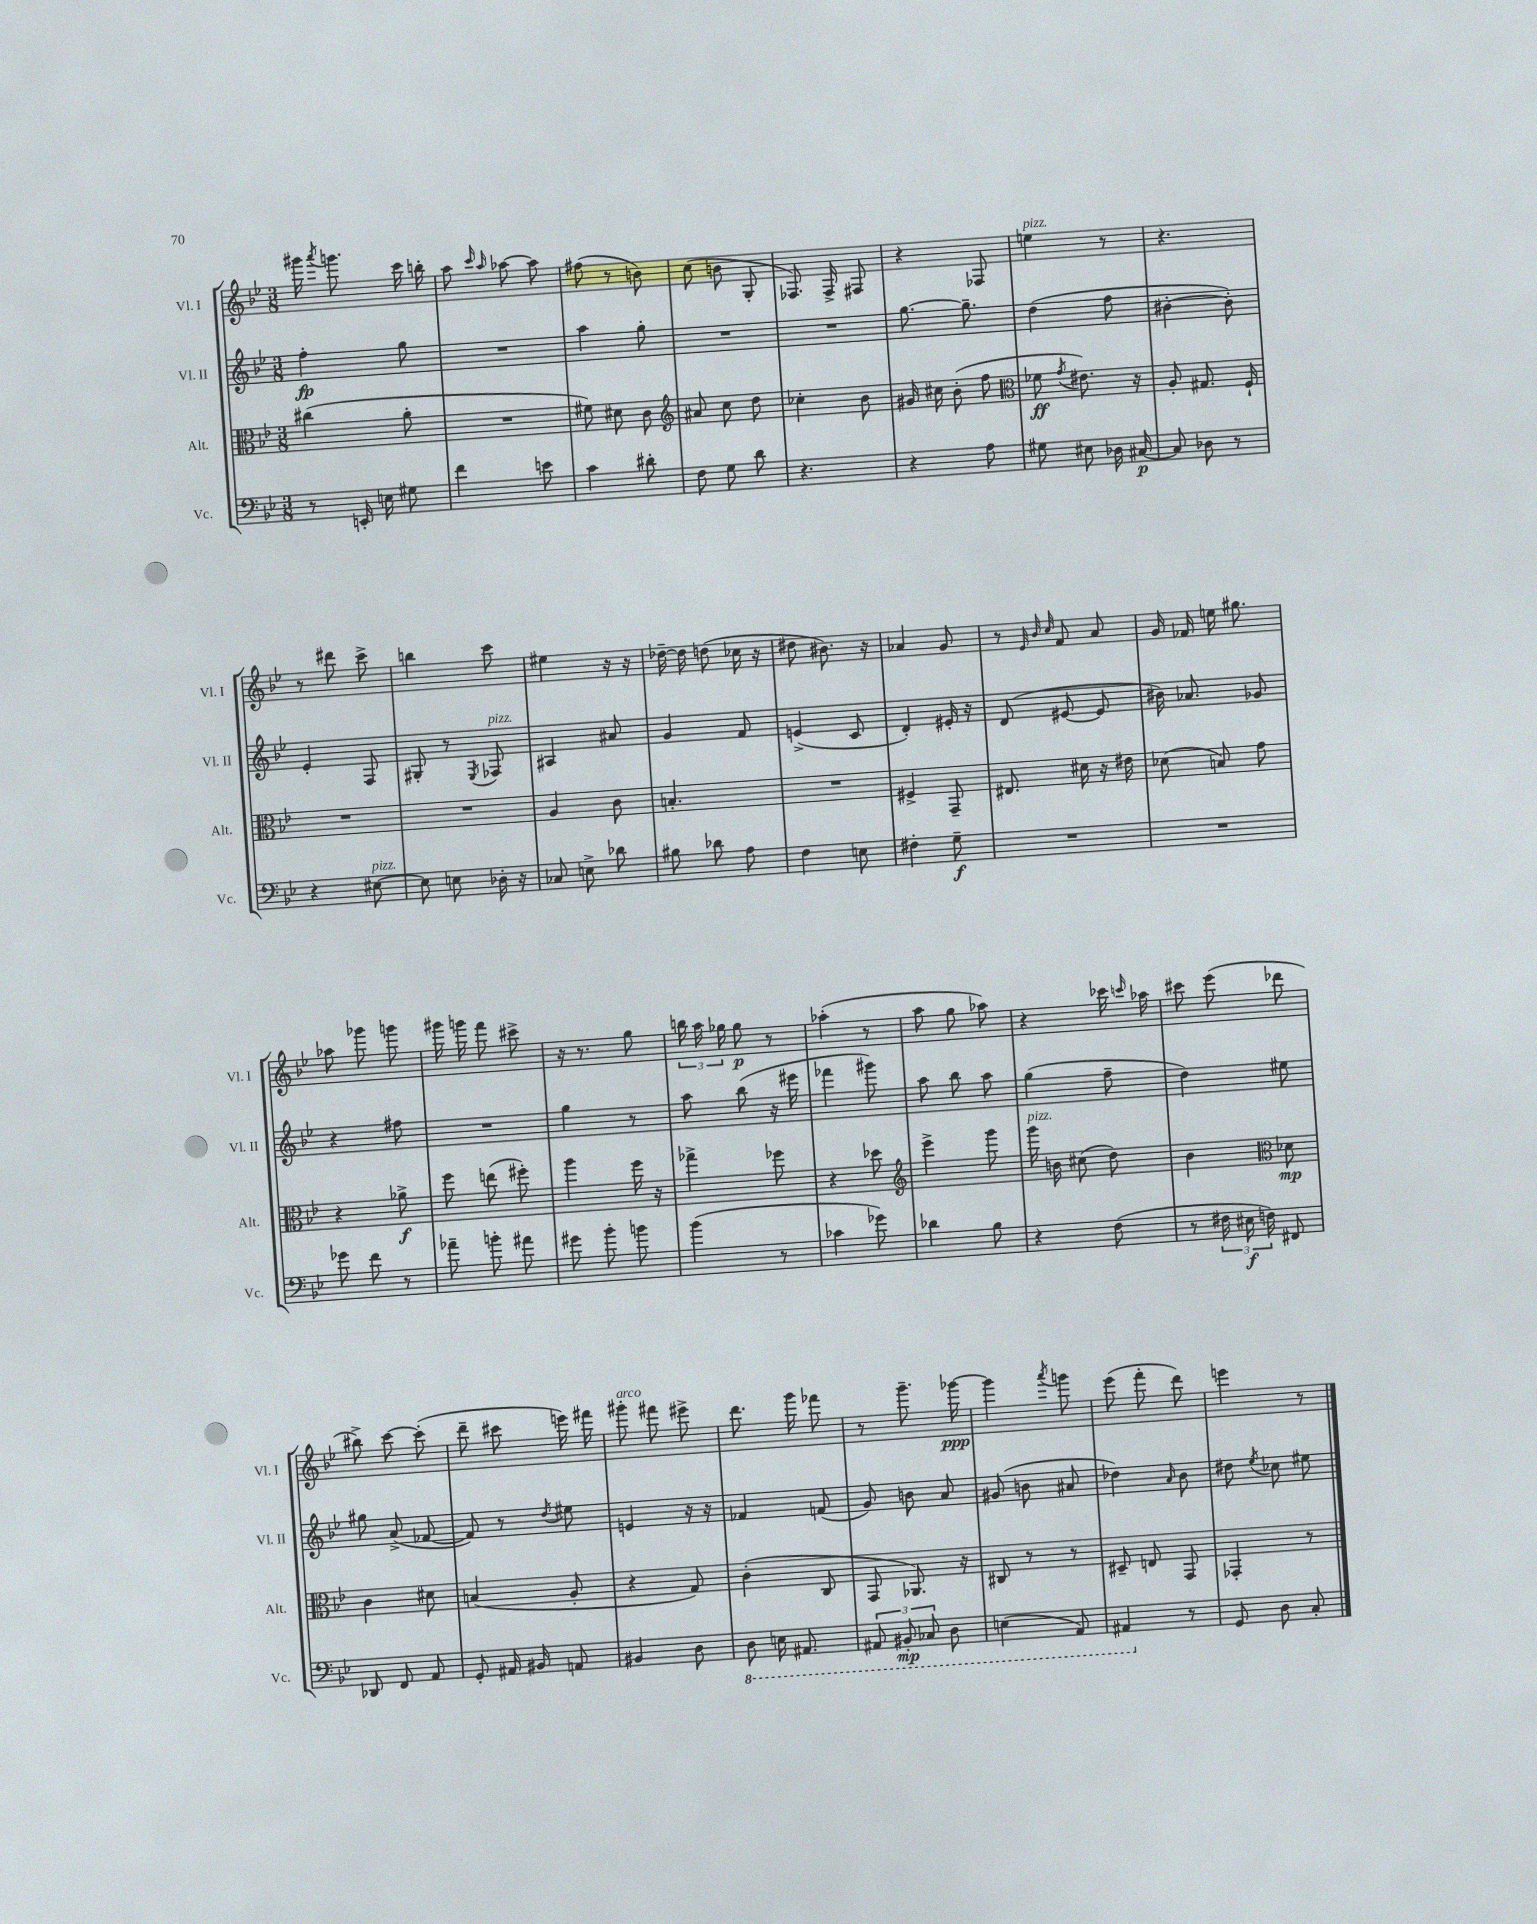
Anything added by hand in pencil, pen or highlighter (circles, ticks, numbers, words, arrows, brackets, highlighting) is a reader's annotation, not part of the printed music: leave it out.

**kern	**dynam	**kern	**dynam	**kern	**dynam	**kern	**dynam
*part4	*part4	*part3	*part3	*part2	*part2	*part1	*part1
*staff4	*staff4	*staff3	*staff3	*staff2	*staff2	*staff1	*staff1
*I"Vc.	*	*I"Alt.	*	*I"Vl. II	*	*I"Vl. I	*
*I'Vc.	*	*I'Alt.	*	*I'Vl. II	*	*I'Vl. I	*
*clefF4	*	*clefC3	*	*clefG2	*	*clefG2	*
*k[b-e-]	*	*k[b-e-]	*	*k[b-e-]	*	*k[b-e-]	*
*M3/8	*	*M3/8	*	*M3/8	*	*M3/8	*
=102	=102	=102	=102	=102	=102	=102	=102
8r	.	(4cc#X\	.	4ff'\	fp	16ggg#X\	.
.	.	.	.	.	.	8qaaa/	.
.	.	.	.	.	.	8.gggn\	.
16EEn'/	.	.	.	.	.	.	.
16En\	.	.	.	.	.	.	.
8G#X\	.	8a'\	.	8gg\	.	16ccc\	.
.	.	.	.	.	.	16bbn'\	.
=103	=103	=103	=103	=103	=103	=103	=103
4f\	.	4.r	.	4.r	.	8aa\	.
.	.	.	.	.	.	16qqccc/	.
.	.	.	.	.	.	16qqaa/	.
.	.	.	.	.	.	[8aa-X\	.
8en\	.	.	.	.	.	8aa-\]	.
=104	=104	=104	=104	=104	=104	=104	=104
4c\	.	8f#X\)	.	4aa\	.	(8ff#X\	.
.	.	8d#X\	.	.	.	8r	.
8d#X'\	.	8c\	.	8gg'\	.	8bn\)	.
=105	=105	=105	=105	=105	=105	=105	=105
*	*	*clefG2	*	*	*	*	*
8F\	.	8a#X/	.	4.r	.	(8cc\	.
8G\	.	8cc\	.	.	.	8bn\	.
8d\	.	8dd\	.	.	.	8G'/	.
=106	=106	=106	=106	=106	=106	=106	=106
4.r	.	4cc-X'\	.	4.r	.	8.F-X/)	.
.	.	.	.	.	.	16F-^/	.
.	.	8b-\	.	.	.	8F#X/	.
=107	=107	=107	=107	=107	=107	=107	=107
4r	.	16g#X/	.	[8.gg\	.	4r	.
.	.	16cc#X\	.	.	.	.	.
.	.	(8b-'\	.	.	.	.	.
.	.	.	.	8.gg~\]	.	.	.
8A\	.	8ff\	.	.	.	8F-X/	.
=108	=108	=108	=108	=108	=108	=108	=108
*	*	*clefC3	*	*	*	*	*
!	!	!	!	!	!	!LO:TX:a:i:t=pizz.	!
8G#X\	.	8f-X\	ff	(4dd\	.	4een\	.
.	.	8qg/	.	.	.	.	.
8E#X\	.	8.e#X\)	.	.	.	.	.
16D-X\	.	.	.	8ff\	.	8r	.
[16C#X/	p	16r	.	.	.	.	.
=109	=109	=109	=109	=109	=109	=109	=109
8C#/]	.	8A'/	.	[4b#X'\	.	4.r	.
8D-X\	.	8.G#X/	.	.	.	.	.
8r	.	.	.	8b#'\])	.	.	.
.	.	16F`/	.	.	.	.	.
!!LO:LB:g=z
=110	=110	=110	=110	=110	=110	=110	=110
4r	.	4.r	.	4e-'/	.	8r	.
.	.	.	.	.	.	8ddd#X\	.
!LO:TX:a:i:t=pizz.	!	!	!	!	!	!	!
[8E#X\	.	.	.	8F/	.	8ccc^\	.
=111	=111	=111	=111	=111	=111	=111	=111
8E#\]	.	4.r	.	8G#X'/	.	4bbn\	.
8En\	.	.	.	8r	.	.	.
.	.	.	.	8qE-/	.	.	.
!	!	!	!	!LO:TX:a:i:t=pizz.	!	!	!
16D-X'\	.	.	.	8F-X/	.	8ccc\	.
16r	.	.	.	.	.	.	.
=112	=112	=112	=112	=112	=112	=112	=112
8C-X/	.	4A/	.	4A#X/	.	4ee#X\	.
8En^\	.	.	.	.	.	.	.
8d-X\	.	8c\	.	8a#X/	.	16r	.
.	.	.	.	.	.	16r	.
=113	=113	=113	=113	=113	=113	=113	=113
8B#X\	.	4.Bn'/	.	4g/	.	[16dd-X~\	.
.	.	.	.	.	.	16dd-\]	.
8d-X\	.	.	.	.	.	(8ddn\	.
8A\	.	.	.	8f/	.	16cc-X\	.
.	.	.	.	.	.	16r	.
=114	=114	=114	=114	=114	=114	=114	=114
4F\	.	4.r	.	(4en^/	.	8dd#X\	.
.	.	.	.	.	.	8.b#X\)	.
8En\	.	.	.	8c/	.	.	.
.	.	.	.	.	.	16r	.
=115	=115	=115	=115	=115	=115	=115	=115
4F#X'\	.	4F#X^/	.	4d'/)	.	4a-X/	.
8G~\	f	8GG~/	.	16e#X'/	.	8g/	.
.	.	.	.	16r	.	.	.
=116	=116	=116	=116	=116	=116	=116	=116
4.r	.	8.E#X/	.	(8d/	.	8r	.
.	.	.	.	.	.	32qqe-/	.
.	.	.	.	.	.	32qqb-/	.
.	.	.	.	.	.	32qqcc/	.
.	.	.	.	[8e#X/	.	8f/	.
.	.	16d#X\	.	.	.	.	.
.	.	16r	.	8e#/]	.	8a/	.
.	.	16e#X\	.	.	.	.	.
=117	=117	=117	=117	=117	=117	=117	=117
4.r	.	(8d-X\	.	16b#X\)	.	16g/	.
.	.	.	.	8.a-X/	.	16f-X/	.
.	.	8Bn/)	.	.	.	16een\	.
.	.	.	.	.	.	8.gg#X\	.
.	.	8g\	.	8g-X/	.	.	.
!!LO:LB:g=z
=118	=118	=118	=118	=118	=118	=118	=118
8g-X\	.	4r	.	4r	.	8aa-X\	.
8f\	.	.	.	.	.	8ggg-X\	.
8r	.	8a-X^\	f	8ff#X\	.	8gggn\	.
=119	=119	=119	=119	=119	=119	=119	=119
8a-X~\	.	8ff\	.	4.r	.	16ggg#X\	.
.	.	.	.	.	.	16gggn\	.
8bn'\	.	(8een\	.	.	.	8fff\	.
8a#X\	.	8ff#X'\)	.	.	.	8ccc#X^\	.
=120	=120	=120	=120	=120	=120	=120	=120
8g#X\	.	4aa\	.	4gg\	.	16r	.
.	.	.	.	.	.	8.r	.
8b-'\	.	.	.	.	.	.	.
8bn\	.	16ff\	.	8r	.	8gg\	.
.	.	16r	.	.	.	.	.
=121	=121	=121	=121	=121	=121	=121	=121
(4b-\	.	4gg-X^\	.	8aa\	.	24bbn\	.
.	.	.	.	.	.	24aa\	.
.	.	.	.	.	.	24gg-X\	.
.	.	.	.	(8bb-\	.	8gg-\	p
8r	.	8ff-X\	.	16r	.	8r	.
.	.	.	.	16eee#X\	.	.	.
=122	=122	=122	=122	=122	=122	=122	=122
4c-X\	.	4r	.	4fff-X\	.	(4aa-X'\	.
8g-X\)	.	8dd-X\	.	8ggg#X\)	.	8r	.
=123	=123	=123	=123	=123	=123	=123	=123
*	*	*clefG2	*	*	*	*	*
4d-X\	.	4eee-^\	.	8aa\	.	8aa\	.
.	.	.	.	8bb-\	.	8gg\	.
8B-\	.	8ggg\	.	8aa\	.	8aa-X\)	.
=124	=124	=124	=124	=124	=124	=124	=124
!	!	!LO:TX:a:i:t=pizz.	!	!	!	!	!
4r	.	16ggg\	.	(4gg\	.	4r	.
.	.	16bn\	.	.	.	.	.
.	.	(8cc#X\	.	.	.	.	.
(8F\	.	8dd\)	.	8ff~\	.	16ccc-X\	.
.	.	.	.	.	.	16qqcccn/	.
.	.	.	.	.	.	16aa-X\	.
=125	=125	=125	=125	=125	=125	=125	=125
8r	.	4b-\	.	4dd\)	.	8ccc#X\	.
24F#X\	.	.	.	.	.	(8eee-\	.
24E#X\	f	.	.	.	.	.	.
24Fn\)	.	.	.	.	.	.	.
*	*	*clefC3	*	*	*	*	*
8FF#X/	.	8d-X\	mp	8ee#X\	.	8ddd-X\	.
!!LO:LB:g=z
=126	=126	=126	=126	=126	=126	=126	=126
8DD-X/	.	4c\	.	8gg#X\	.	8bb#X^\)	.
8FF/	.	.	.	(8a^/	.	[8ccc\	.
8AA/	.	8d#X\	.	[8f-X/	.	(8ccc'\]	.
=127	=127	=127	=127	=127	=127	=127	=127
8GG'/	.	(4Bn/	.	8f-/])	.	8ddd~\	.
16AA#X/	.	.	.	8r	.	8ccc#X\	.
16BB#X/	.	.	.	.	.	.	.
.	.	.	.	8qdd/	.	.	.
8AAn/	.	8A'/	.	8ee#X\	.	16eeen\)	.
.	.	.	.	.	.	16fff#X\	.
=128	=128	=128	=128	=128	=128	=128	=128
!	!	!	!	!	!	!LO:TX:a:i:t=arco	!
4BB#X/	.	4r	.	4en/	.	8ggg#X'\	.
.	.	.	.	.	.	8fff#X\	.
8D\	.	8G/)	.	16r	.	8eee#X^\	.
.	.	.	.	16r	.	.	.
=129	=129	=129	=129	=129	=129	=129	=129
*8ba	*	*	*	*	*	*	*
8DD\	.	(4c'\	.	4f-X/	.	8.ddd\	.
16EEn\	.	.	.	.	.	.	.
8.AAA#X/	.	.	.	.	.	16ggg\	.
.	.	8C/	.	(8fn/	.	8fff-X\	.
=130	=130	=130	=130	=130	=130	=130	=130
12AAA#X/	.	8GG/	.	8g/)	.	8r	.
12BBB#X'/	mp	.	.	.	.	.	.
.	.	8.AA-X/)	.	8bn\	.	8.ggg~\	.
12CC-X/	.	.	.	.	.	.	.
8DD\	.	.	.	8a/	.	.	.
.	.	16r	.	.	.	[16ggg-X\	ppp
=131	=131	=131	=131	=131	=131	=131	=131
(4EEn\	.	8C#X/	.	(8g#X/	.	4ggg-\]	.
.	.	8r	.	8bn\	.	.	.
.	.	.	.	.	.	8qaaa/	.
8AAA/)	.	8r	.	8a#X/	.	8gggn\	.
=132	=132	=132	=132	=132	=132	=132	=132
4AAA#X/	.	8D#X~/	.	4dd-X\)	.	(8eee-\	.
.	.	8En/	.	.	.	8fff'\	.
.	.	.	.	16qqa/	.	.	.
*X8ba	*	*	*	*	*	*	*
8r	.	8GG/	.	8b-\	.	8ddd\)	.
=133	=133	=133	=133	=133	=133	=133	=133
8GG/	.	4GG-X'/	.	8dd#X\	.	4eeen\	.
.	.	.	.	8qee-/	.	.	.
8D\	.	.	.	8cc-X\	.	.	.
8C'/	.	8r	.	8ee#X\	.	8r	.
==	==	==	==	==	==	==	==
*-	*-	*-	*-	*-	*-	*-	*-
